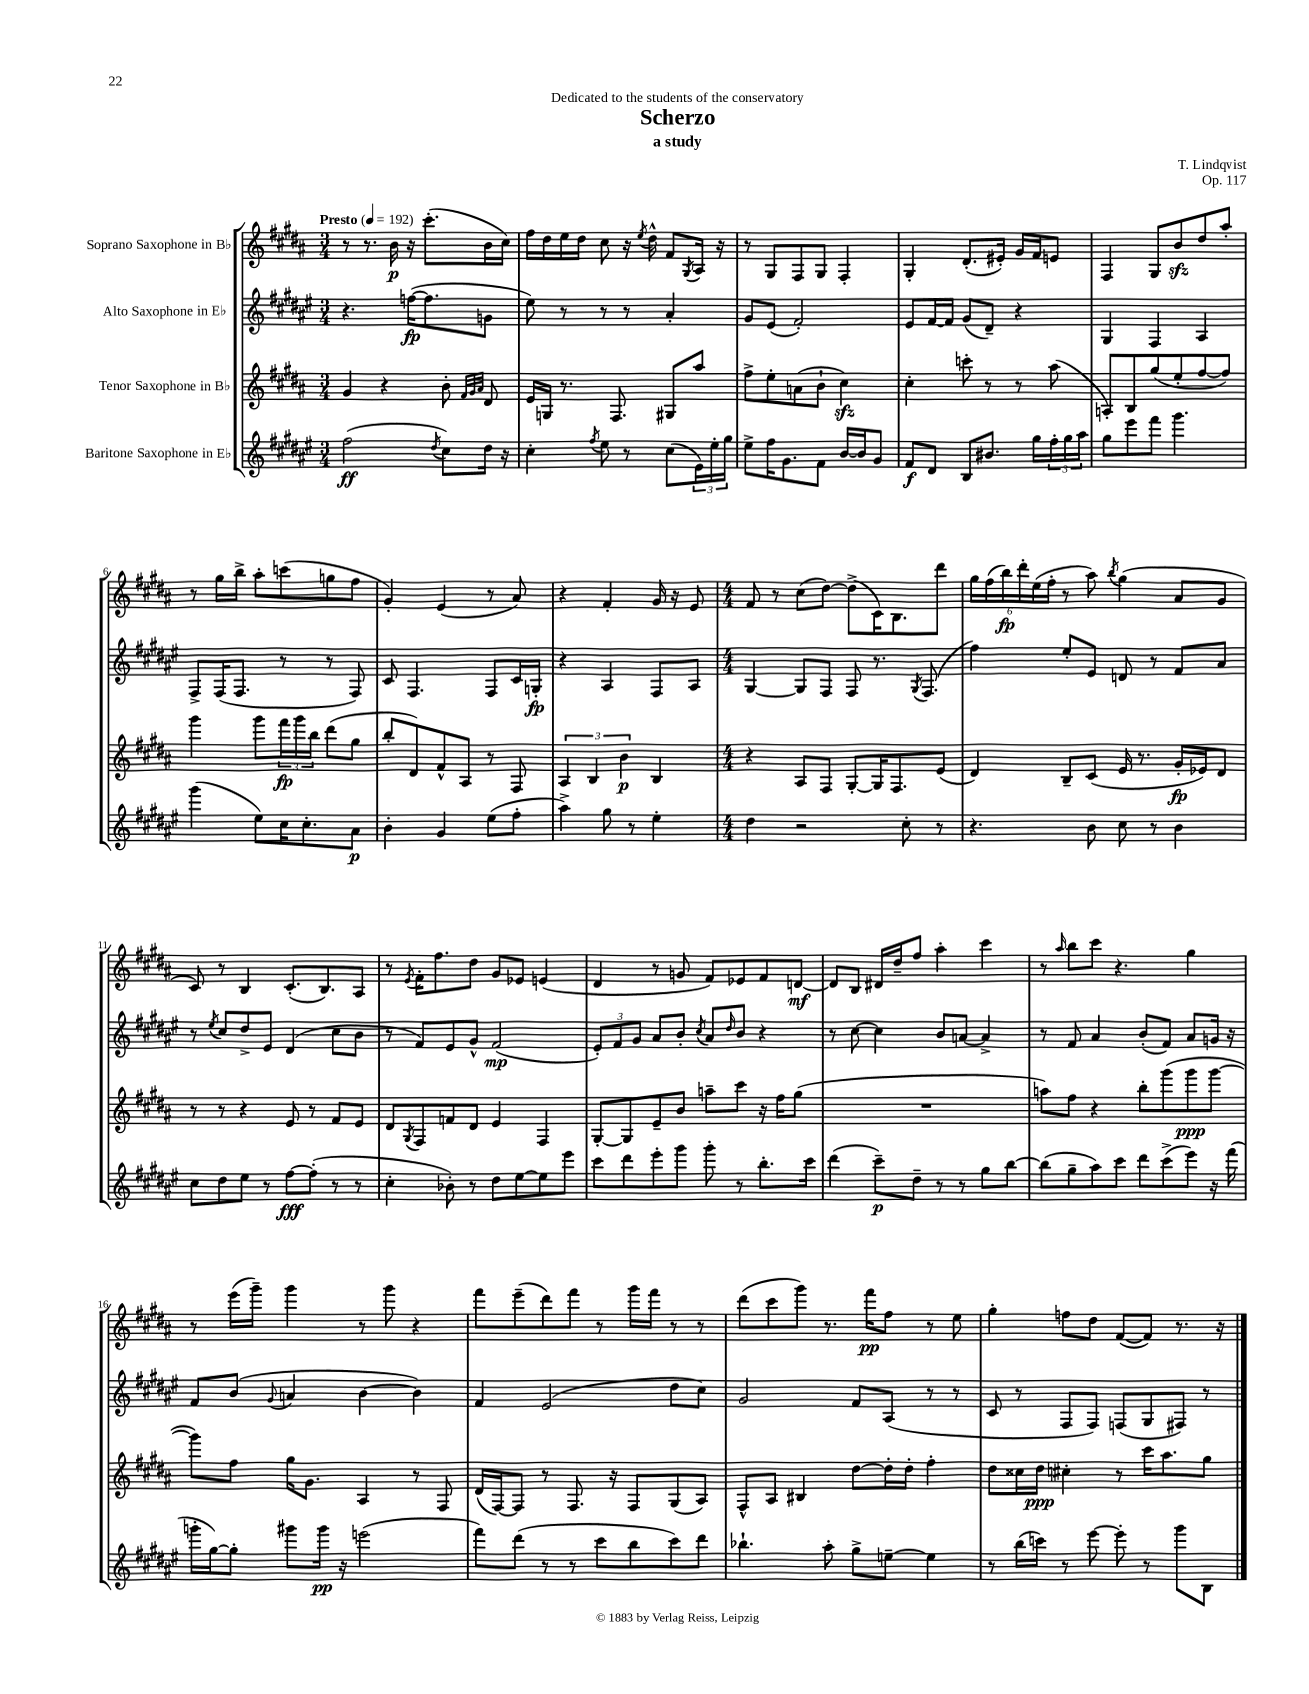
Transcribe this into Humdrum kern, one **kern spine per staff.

**kern	**dynam	**kern	**dynam	**kern	**dynam	**kern	**dynam
*part4	*part4	*part3	*part3	*part2	*part2	*part1	*part1
*staff4	*staff4	*staff3	*staff3	*staff2	*staff2	*staff1	*staff1
*I"Baritone Saxophone in E♭	*	*I"Tenor Saxophone in B♭	*	*I"Alto Saxophone in E♭	*	*I"Soprano Saxophone in B♭	*
*clefG2	*	*clefG2	*	*clefG2	*	*clefG2	*
*k[f#c#g#d#a#e#]	*	*k[f#c#g#d#a#]	*	*k[f#c#g#d#a#e#]	*	*k[f#c#g#d#a#]	*
*M3/4	*	*M3/4	*	*M3/4	*	*M3/4	*
*MM192	*	*MM192	*	*MM192	*	*MM192	*
=1	=1	=1	=1	=1	=1	=1	=1
!	!	!	!	!	!	!LO:TX:a:B:t=Presto	!
(2ff#\	ff	4g#/	.	4.r	.	8r	.
.	.	.	.	.	.	8.r	.
.	.	4r	.	.	.	.	.
.	.	.	.	.	.	16b\	p
.	.	.	.	([16ffn\KL	fp	16r	.
.	.	.	.	8.ff\]	.	(8.ccc#'\L	.
8qdd#/	.	.	.	.	.	.	.
8cc#\L)	.	8b'\	.	.	.	.	.
.	.	32qqf#/LLL	.	.	.	.	.
.	.	32qqg#/	.	.	.	.	.
.	.	32qqa#/JJJ	.	.	.	.	.
16dd#\Jk	.	8d#/	.	8gn\J	.	16b\L	.
16r	.	.	.	.	.	16cc#\JJ)	.
=2	=2	=2	=2	=2	=2	=2	=2
4cc#'\	.	16e/LL	.	8ee#\)	.	16ff#\LL	.
.	.	16Gn/JJ	.	.	.	16dd#\	.
.	.	8.r	.	8r	.	16ee\	.
.	.	.	.	.	.	16dd#\JJ	.
8qff#/	.	.	.	.	.	.	.
8ee#\	.	.	.	8r	.	8cc#\	.
.	.	8.F#/	.	.	.	.	.
8r	.	.	.	8r	.	16r	.
.	.	.	.	.	.	8qee/	.
.	.	.	.	.	.	16dd#^^\	.
(8cc#\L	.	8G#X/L	.	4a#'/	.	8f#/L	.
.	.	.	.	.	.	8qG#/	.
24e#\L)	.	8aa#/J	.	.	.	16A#/Jk	.
24ee#'\	.	.	.	.	.	.	.
.	.	.	.	.	.	16r	.
24gg#\JJ	.	.	.	.	.	.	.
=3	=3	=3	=3	=3	=3	=3	=3
8ee#^\L	.	8ff#^\L	.	8g#/L	.	8r	.
16ff#\K	.	8ee'\	.	(8e#/J	.	8G#/L	.
8.g#\	.	.	.	.	.	.	.
.	.	(8an\	.	2f#'/)	.	8F#/	.
8f#\J	.	8b`\J	.	.	.	8G#/J	.
[16b/LL	.	4cc#zz\)	.	.	.	4F#'/	.
16b/J]	.	.	.	.	.	.	.
8g#/J	.	.	.	.	.	.	.
=4	=4	=4	=4	=4	=4	=4	=4
8f#/L	f	4cc#'\	.	8e#/L	.	4G#'/	.
8d#/J	.	.	.	[16f#/L	.	.	.
.	.	.	.	16f#/JJ]	.	.	.
8B/L	.	8cccn'\	.	(8g#/L	.	(8.d#'/L	.
8.b#X/J	.	8r	.	8d#~/J)	.	.	.
.	.	.	.	.	.	16e#X'/Jk)	.
.	.	8r	.	4r	.	16g#/LL	.
16gg#\LL	.	.	.	.	.	16f#/J	.
24ff#'\	.	(8aa#\	.	.	.	8en/J	.
24gg#\	.	.	.	.	.	.	.
24aa#\JJ	.	.	.	.	.	.	.
=5	=5	=5	=5	=5	=5	=5	=5
8gg#\L	.	8An'/L)	.	4G#/	.	4F#/	.
8eee#\	.	8B/	.	.	.	.	.
8fff#\J	.	(8gg#/	.	4F#/	.	8G#/L	.
4.ggg#\	.	8ee'/	.	.	.	8bzz/	.
.	.	[8ff#/	.	4A#/	.	8dd#/	.
.	.	8ff#/J])	.	.	.	8aa#'/J	.
!!LO:LB:g=z
=6	=6	=6	=6	=6	=6	=6	=6
(4ggg#\	.	4ggg#\	.	8F#^/L	.	8r	.
.	.	.	.	(16F#/K	.	16gg#\LL	.
.	.	.	.	8.F#/J	.	16bb^\JJ	.
8ee#\L)	.	8ggg#\L	.	.	.	8aa#'\L	.
16cc#\K	.	24fff#\L	fp	8r	.	(8cccn\	.
.	.	24ggg#\	.	.	.	.	.
8.cc#'\	.	.	.	.	.	.	.
.	.	24bb\JJ	.	.	.	.	.
.	.	(8ddd#\L	.	8r	.	8ggn\	.
8a#\J	p	8gg#\J	.	8F#/)	.	8ff#\J	.
=7	=7	=7	=7	=7	=7	=7	=7
4b'\	.	8bb'/L	.	8c#/	.	4g#'/)	.
.	.	8d#/)	.	4.F#/	.	.	.
4g#/	.	8f#^^/	.	.	.	(4e/	.
.	.	8A#/J	.	.	.	.	.
(8ee#\L	.	8r	.	8F#/L	.	8r	.
8ff#'\J	.	8F#/	.	16c#/L	.	8a#/)	.
.	.	.	.	16Gn'/JJ	fp	.	.
=8	=8	=8	=8	=8	=8	=8	=8
4aa#^\)	.	6A#/	.	4r	.	4r	.
.	.	6B/	.	.	.	.	.
8gg#\	.	.	.	4A#/	.	4f#'/	.
.	.	6b\	p	.	.	.	.
8r	.	.	.	.	.	.	.
4ee#'\	.	4B/	.	8F#/L	.	16g#/	.
.	.	.	.	.	.	16r	.
.	.	.	.	8A#/J	.	8e/	.
=9	=9	=9	=9	=9	=9	=9	=9
*M4/4	*	*M4/4	*	*M4/4	*	*M4/4	*
4dd#\	.	4r	.	[4G#/	.	8f#/	.
.	.	.	.	.	.	8r	.
2r	.	8A#/L	.	8G#/L]	.	(8cc#\L	.
.	.	8F#/J	.	8F#/J	.	[8dd#\J)	.
.	.	[8G#'/L	.	8F#/	.	(8dd#^\L]	.
.	.	16G#/K]	.	8.r	.	16c#\K)	.
.	.	8.F#/	.	.	.	8.B\	.
8cc#'\	.	.	.	.	.	.	.
.	.	.	.	8qG#/	.	.	.
.	.	.	.	(8.F#/	.	.	.
8r	.	(8e/J	.	.	.	8ddd#\J	.
=10	=10	=10	=10	=10	=10	=10	=10
4.r	.	4d#/)	.	4ff#\)	.	24gg#\LL	.
.	.	.	.	.	.	(24ff#\	.
.	.	.	.	.	.	24bb\)	fp
.	.	.	.	.	.	24ddd#'\	.
.	.	.	.	.	.	(24ee\	.
.	.	.	.	.	.	24ff#'\JJ	.
.	.	8B~/L	.	8ee#'/L	.	8r	.
8b\	.	(8c#/J	.	8e#/J	.	8aa#\)	.
.	.	.	.	.	.	8qbb/	.
8cc#\	.	16e/	.	8dn/	.	(4gg#\	.
.	.	8.r	.	.	.	.	.
8r	.	.	.	8r	.	.	.
4b\	.	16g#'/LL	fp	8f#/L	.	8a#/L	.
.	.	16e-X/J)	.	.	.	.	.
.	.	8d#/J	.	8a#/J	.	8g#/J	.
!!LO:LB:g=z
=11	=11	=11	=11	=11	=11	=11	=11
8cc#\L	.	8r	.	8r	.	8c#/)	.
.	.	.	.	8qee#/	.	.	.
8dd#\	.	8r	.	8cc#/L	.	8r	.
8ee#\J	.	4r	.	8dd#^/	.	4B/	.
8r	.	.	.	8e#/J	.	.	.
[8ff#\L	fff	8e/	.	(4d#/	.	(8.c#'/L	.
(8ff#'\J]	.	8r	.	.	.	.	.
.	.	.	.	.	.	8.B/)	.
8r	.	8f#/L	.	8cc#\L	.	.	.
8r	.	8e/J	.	8b\J	.	8A#/J	.
=12	=12	=12	=12	=12	=12	=12	=12
4cc#'\	.	8d#/L	.	8r	.	8r	.
.	.	8qG#/	.	.	.	8qe/	.
.	.	8F#/	.	8f#/L)	.	16f#'\KL	.
.	.	.	.	.	.	8.ff#\	.
8b-X'\)	.	8fn/	.	8e#/	.	.	.
8r	.	8d#/J	.	8g#^^/J	.	8dd#\J	.
8dd#\L	.	4e/	.	(2f#/	mp	8g#/L	.
[8ee#\	.	.	.	.	.	8e-X/J	.
8ee#\]	.	4F#/	.	.	.	(4en/	.
8eee#\J	.	.	.	.	.	.	.
=13	=13	=13	=13	=13	=13	=13	=13
8ccc#\L	.	[8G#'/L	.	12e#'/L)	.	4d#/	.
.	.	.	.	12f#/	.	.	.
8ddd#\	.	8G#/]	.	.	.	.	.
.	.	.	.	12g#/J	.	.	.
8eee#'\	.	8e~/	.	8a#/L	.	8r	.
8ggg#\J	.	8b/J	.	8b'/J	.	8gn/	.
.	.	.	.	8qcc#/	.	.	.
8ggg#'\	.	8aan~\L	.	8a#/L	.	8f#/L)	.
.	.	.	.	16qqdd#/	.	.	.
8r	.	8ccc#\J	.	8b/J	.	8e-X/	.
8.bb'\L	.	16r	.	4r	.	8f#/	.
.	.	16ff#\KL	.	.	.	.	.
.	.	(8gg#\J	.	.	.	[8dn/J	mf
16ccc#\Jk	.	.	.	.	.	.	.
=14	=14	=14	=14	=14	=14	=14	=14
(4ddd#\	.	1r	.	8r	.	8d/L]	.
.	.	.	.	[8cc#\	.	8B/J	.
8ccc#~\L)	p	.	.	4cc#\]	.	16d#X/LL	.
.	.	.	.	.	.	16dd#~/J	.
8dd#~\J	.	.	.	.	.	8ff#/J	.
8r	.	.	.	8b/L	.	4aa#'\	.
8r	.	.	.	[8an/J	.	.	.
8gg#\L	.	.	.	4a^/]	.	4ccc#\	.
[8bb\J	.	.	.	.	.	.	.
=15	=15	=15	=15	=15	=15	=15	=15
(8bb\L]	.	8aan\L)	.	8r	.	8r	.
.	.	.	.	.	.	16qqaa#/	.
8gg#~\	.	8ff#\J	.	8f#/	.	8bb\L	.
8aa#\)	.	4r	.	4a#/	.	8ccc#\J	.
8ccc#\J	.	.	.	.	.	4.r	.
8ddd#\L	.	8bb'\L	.	(8b'/L	.	.	.
(8ccc#^\	.	(8ggg#\	.	8f#/J)	.	.	.
8eee#\J)	.	8ggg#\	ppp	8a#/L	.	4gg#\	.
16r	.	[8ggg#\J	.	16gn/Jk	.	.	.
(16fff#\	.	.	.	16r	.	.	.
!!LO:LB:g=z
=16	=16	=16	=16	=16	=16	=16	=16
16gggn'\LL	.	8ggg#\L])	.	8f#/L	.	8r	.
[16gg#\J)	.	.	.	.	.	.	.
8gg#'\J]	.	8ff#\J	.	(8b/J	.	(16eee\LL	.
.	.	.	.	.	.	16ggg#~\JJ)	.
.	.	.	.	8qqg#/	.	.	.
8ggg#X\L	.	16gg#\KL	.	4an/	.	4ggg#\	.
.	.	8.g#\J	.	.	.	.	.
16ggg#\Jk	pp	.	.	.	.	.	.
16r	.	.	.	.	.	.	.
(2eeen\	.	4A#/	.	[4b\	.	8r	.
.	.	.	.	.	.	8ggg#\	.
.	.	8r	.	4b\])	.	4r	.
.	.	8F#/	.	.	.	.	.
=17	=17	=17	=17	=17	=17	=17	=17
8fff#\L)	.	(16d#/LL	.	4f#/	.	8fff#\L	.
.	.	[16F#/J)	.	.	.	.	.
(8ddd#\J	.	8F#/J]	.	.	.	(8eee~\	.
8r	.	8r	.	(2e#/	.	8ddd#\)	.
8r	.	8.F#/	.	.	.	8fff#\J	.
8ccc#\L	.	.	.	.	.	8r	.
.	.	16r	.	.	.	.	.
8bb\	.	8F#/L	.	.	.	16ggg#\LL	.
.	.	.	.	.	.	16fff#\JJ	.
8ccc#\)	.	(8G#/	.	8dd#\L	.	8r	.
8ddd#\J	.	8A#/J)	.	8cc#\J)	.	8r	.
=18	=18	=18	=18	=18	=18	=18	=18
4.bb-X`\	.	8F#^^/L	.	2g#/	.	(8ddd#\L	.
.	.	8A#/J	.	.	.	8ccc#\	.
.	.	4B#X/	.	.	.	8ggg#\J)	.
8aa#'\	.	.	.	.	.	8.r	.
8gg#^\L	.	[8dd#\L	.	8f#/L	.	.	.
.	.	.	.	.	.	16fff#\KL	pp
[8een~\J	.	16dd#'\L]	.	(8A#/J	.	8ff#\J	.
.	.	16dd#'\JJ	.	.	.	.	.
4ee\]	.	4ff#'\	.	8r	.	8r	.
.	.	.	.	8r	.	8ee\	.
=19	=19	=19	=19	=19	=19	=19	=19
8r	.	8dd#\L	.	8c#/	.	4gg#'\	.
(16bb\LL	.	16cc##X\L	.	8r	.	.	.
16cccn\JJ)	.	16dd#\JJ	ppp	.	.	.	.
8r	.	4cc#X'\	.	8F#/L	.	8ffn\L	.
[8eee#\	.	.	.	8F#/J)	.	8dd#\J	.
8eee#'\]	.	8r	.	(8Fn/L	.	([8f#/L	.
8r	.	16ccc#\KL	.	8G#/	.	8f#/J])	.
.	.	8.aa#\	.	.	.	.	.
8ggg#\L	.	.	.	8F#X/J)	.	8.r	.
8B\J	.	8gg#\J	.	8r	.	.	.
.	.	.	.	.	.	16r	.
==	==	==	==	==	==	==	==
*-	*-	*-	*-	*-	*-	*-	*-
